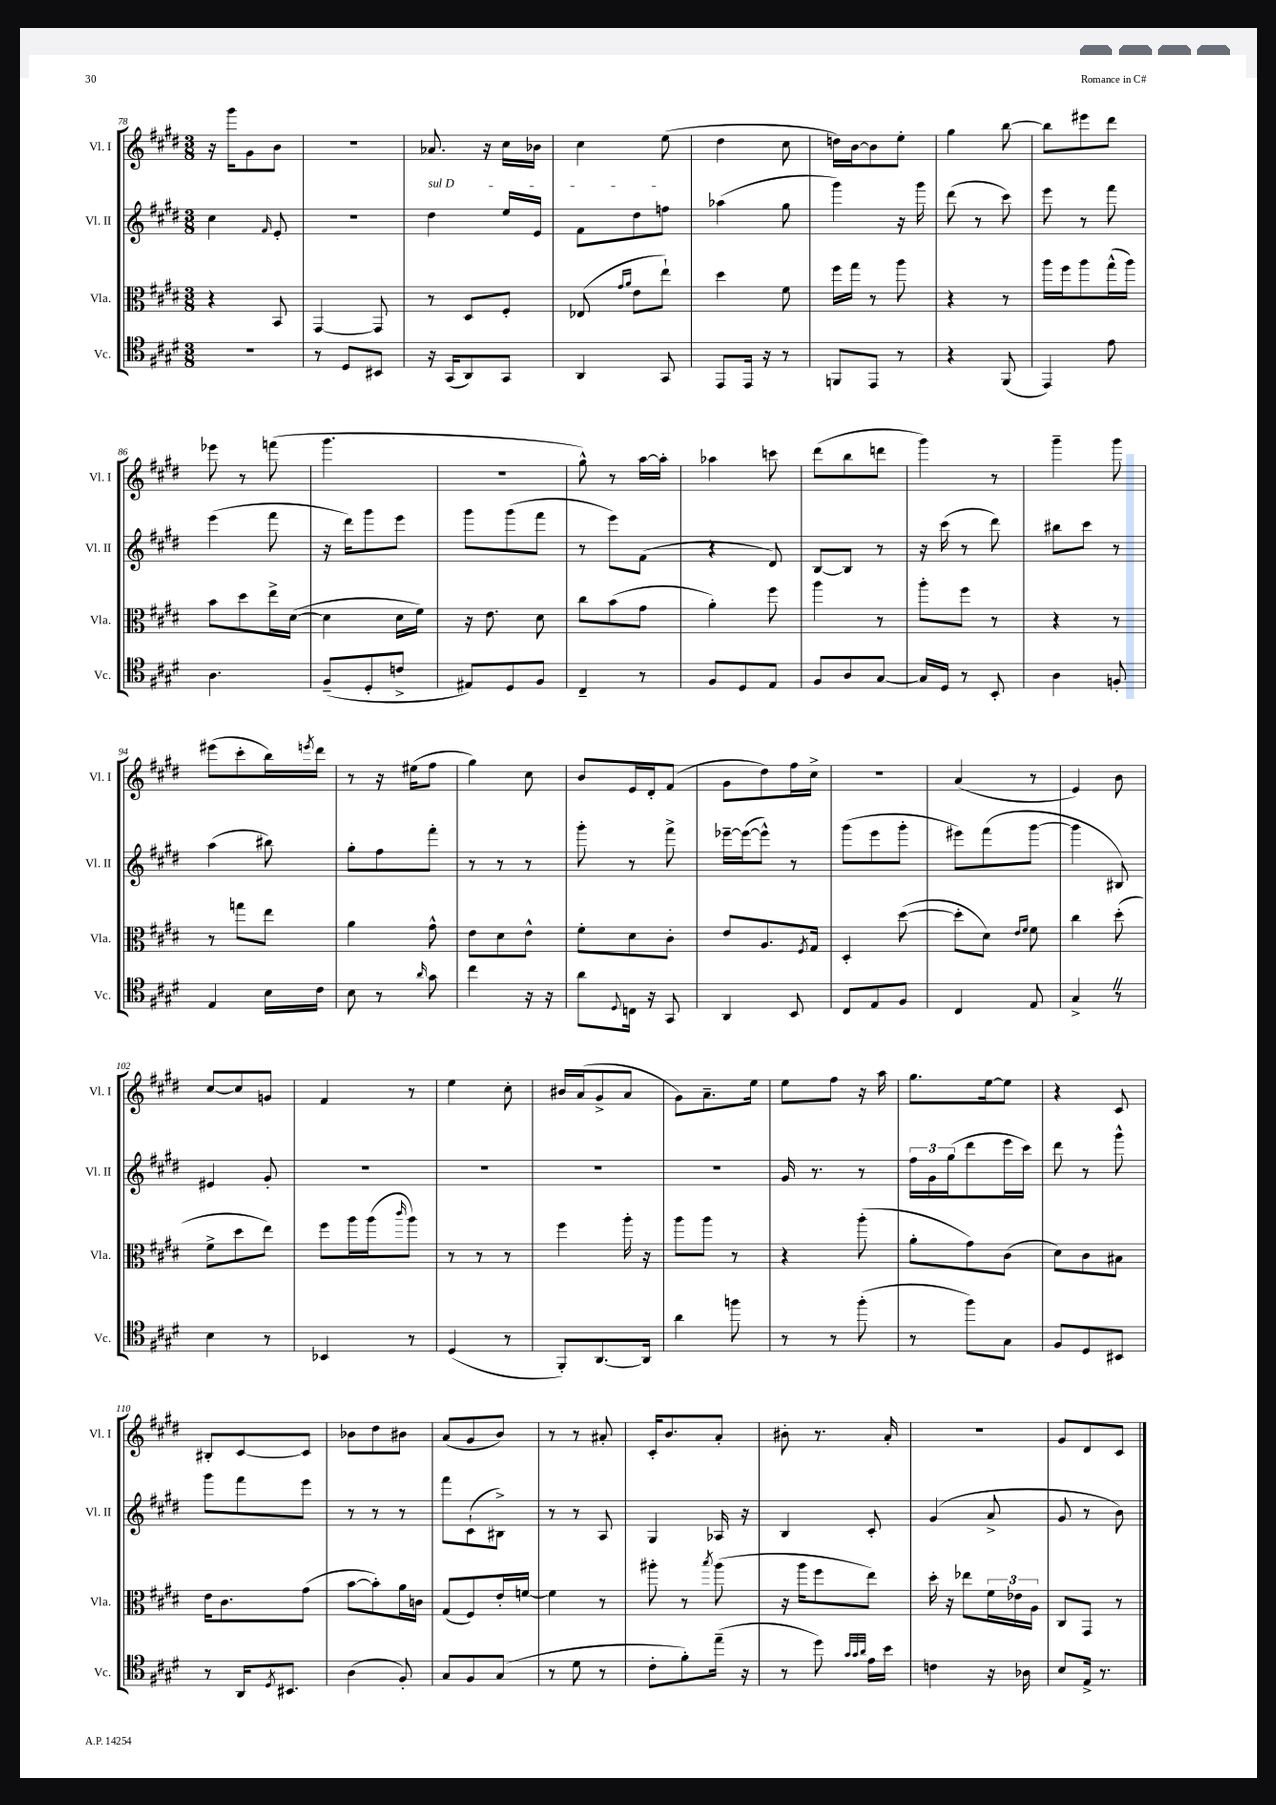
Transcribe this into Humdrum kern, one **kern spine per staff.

**kern	**kern	**kern	**kern
*staff4	*staff3	*staff2	*staff1
*clefC4	*clefC3	*clefG2	*clefG2
*k[f#c#g#d#]	*k[f#c#g#d#]	*k[f#c#g#d#]	*k[f#c#g#d#]
*M3/8	*M3/8	*M3/8	*M3/8
4.r	4r	4cc#\	16r
.	.	.	16ggg#\LK
.	.	.	8g#\
.	.	16qqf#/	.
.	8BB/	8e'/	8b\J
=	=	=	=
8r	[4GG#/	4.r	4.r
8D#/L	.	.	.
8BB#/J	8GG#/]	.	.
=	=	=	=
16r	8r	4dd#\	8.a-/
(16GG#/LK	.	.	.
8AA/)	8D#/L	.	.
.	.	.	16r
8GG#/J	8F#'/J	16ee/LL	16cc#\LL
.	.	16e/JJ	16b-\JJ
=	=	=	=
4AA/	(8E-/	8f#\L	4cc#\
.	16qqg#/LL	.	.
.	16qqa/JJ	.	.
.	8e\L	8dd#\	.
8GG#/	8ee`\J)	8ff\J	(8ee\
=	=	=	=
8EE/L	4dd#\	(4aa-\	4dd#\
16EE/Jk	.	.	.
16r	.	.	.
8r	8f#\	8gg#\	8cc#\
=	=	=	=
8FF/L	16ff#\LL	4ggg#\)	16dd\LL)
.	16gg#\JJ	.	[16b\J
8EE/J	8r	.	8b\]
8r	8aa\	16r	8ee'\J
.	.	16ggg#\	.
=	=	=	=
4r	4r	(8ddd#\	4gg#\
.	.	8r	.
(8FF#/	8r	8ccc#\)	[8bb\
=	=	=	=
4EE/)	16aa\LL	8eee\	8bb\]L
.	16ff#\J	.	.
.	8aa\	8r	8eee#\
8e\	(16gg#^^\L	8fff#\	8ddd#\J
.	16aa\JJ)	.	.
=	=	=	=
4.A\	8b\L	(4eee\	8eee-\
.	8dd#\	.	8r
.	16ee^\L	8fff#\	(8fff\
.	([16d#\JJ	.	.
=	=	=	=
(8F#~/L	4d#\]	16r	4.ggg#\
.	.	16ddd#\LK)	.
8D#'/	.	8ggg#\	.
8c^/J	16d#\LL	8eee\J	.
.	16f#\JJ)	.	.
=	=	=	=
8E#/L)	16r	8ggg#\L	4.r
.	8.e\	.	.
8D#/	.	(8ggg#\	.
8F#/J	8d#\	8fff#\J	.
=	=	=	=
4C#~/	8cc#\L	8r	8gg#^^\)
.	(8b\	8eee\L)	8r
8r	8g#\J	(8f#\J	[16aa\LL
.	.	.	16aa'\]JJ
=	=	=	=
8F#/L	4a'\)	4r	4aa-\
8D#/	.	.	.
8E/J	8ff#\	8d#/)	8ccc\
=	=	=	=
8F#/L	4aa\	[8B/L	(8ddd#\L
8A/	.	8B/]J	8bb\
[8G#/J	8r	8r	8ddd\J
=	=	=	=
16G#/]LL	8aa'\L	16r	4ggg#\)
16D#/JJ	.	(16ccc#\	.
8r	8ff#\J	8r	.
8BB'/	8r	8ddd#\)	8r
=	=	=	=
4A\	4r	8bb#\L	4ggg#~\
.	.	8ccc#\J	.
8F'/	8r	8r	8ggg#\
=	=	=	=
4E/	8r	(4aa\	(8eee#\L
.	8gg\L	.	8ccc#'\
16B\LL	8ee\J	8bb#\)	16bb\L)
.	.	.	8qeee/
16c#\JJ	.	.	16ddd#\JJ
=	=	=	=
8B\	4a\	8gg#'\L	8r
8r	.	8ff#\	16r
.	.	.	(16ee#\LK
16qqa/	.	.	.
8g#\	8g#^^\	8fff#'\J	8ff#\J
=	=	=	=
4cc#\	8e\L	8r	4gg#\)
.	8d#\	8r	.
16r	8e^^\J	8r	8cc#\
16r	.	.	.
=	=	=	=
8a\L	8f#'\L	8ggg#'\	8b/L
8qqD#/	.	.	.
16C\Jk	8d#\	8r	16e/L
16r	.	.	16d#'/J
8GG#/	8c#'\J	8fff#^\	(8f#/J
=	=	=	=
4AA/	8e/L	[16eee-~\LL	8g#\L
.	.	(16eee-\_J	.
.	8.A/	8eee-^^\]J)	8dd#\)
8BB/	.	8r	16ff#\L
.	8qF#/	.	.
.	16G#/Jk	.	16cc#^\JJ
=	=	=	=
8C#/L	4D#'/	(8ggg#\L	4.r
8E/	.	8eee\	.
8F#/J	([8dd#\	8ggg#'\J	.
=	=	=	=
4C#/	8dd#'\]L	8eee#\L)	(4a/
.	8d#\J)	(8fff#\	.
.	16qqe/LL	.	.
.	16qqf#/JJ	.	.
8E/	8f#\	[8ggg#\J	8r
=	=	=	=
4G#^/	4cc#\	4ggg#\]	4e/)
8r	(8dd#'\	8B#/)	8b\
=	=	=	=
4B\	8f#^\L	4e#/	[8cc#/L
.	8dd#\	.	8cc#/]
8r	8ee\J)	8g#'/	8g/J
=	=	=	=
4BB-/	8ff#\L	4.r	4f#/
.	16aa\L	.	.
.	(16aa\J	.	.
.	16qqccc#/	.	.
8r	8aa\J)	.	8r
=	=	=	=
(4D#/	8r	4.r	4ee\
.	8r	.	.
8r	8r	.	8cc#'\
=	=	=	=
8FF#'/L)	4ff#\	4.r	16b#/LL
.	.	.	(16a/J
[8.AA/	.	.	8g#^/
.	16aa'\	.	8a/J
16AA/]Jk	16r	.	.
=	=	=	=
4a\	8aa\L	4.r	8g#\L)
.	8aa\J	.	8.a~\
8ff\	8r	.	.
.	.	.	16ee\Jk
=	=	=	=
8r	4r	16g#/	8ee\L
.	.	8.r	.
8r	.	.	8ff#\J
(8ff#'\	(8aa'\	8r	16r
.	.	.	16aa\
=	=	=	=
8r	8a'\L	24ff#\LL	8.gg#\L
.	.	24g#\	.
.	.	(24gg#\J	.
8ff#\L)	8g#\)	8ddd#\	.
.	.	.	[16ee\k
8G#\J	(8c#\J	16eee\L	8ee\]J
.	.	16ccc#\JJ)	.
=	=	=	=
8F#/L	8d#\L)	8ddd#\	4r
8D#/	8c#\	8r	.
8BB#/J	8B#\J	8ggg#^^\	8c#/
=	=	=	=
8r	16e\LK	8ggg#\L	8B#'/L
.	8.c#\	.	.
16AA/LK	.	8fff#\	[8c#/
8qD#/	.	.	.
8.BB#/J	.	.	.
.	(8g#\J	8eee\J	8c#/]J
=	=	=	=
(4A\	[8b\L	8r	8b-\L
.	8b'\])	8r	8dd#\
8F#'/)	16a\L	8r	8b#\J
.	16c\JJ	.	.
=	=	=	=
8G#/L	(8G#/L	8fff#\L	(8a/L
8F#/	8F#/)	(8c#`\	8g#/
(8G#/J	16e'/L	8B#^\J)	8b/J)
.	[16f/JJ	.	.
=	=	=	=
8r	4f\]	8r	8r
8d#\	.	8r	8r
8r	8r	8A/	8a#'/
=	=	=	=
8c#'\L	8aa#'\	4G#/	16c#'/LK
.	.	.	8.b/
8f#'\)	8r	.	.
.	8qbb/	.	.
(16ee~\Jk	(8aa#\	16A-/	8a'/J
16r	.	16r	.
=	=	=	=
8r	16r	4B/	8b#'\
.	16aa\LK	.	.
8dd#\)	8ff#\	.	8.r
32qqg#/LLL	.	.	.
32qqg#/	.	.	.
32qqa/JJJ	.	.	.
16e\LL	8ee\J)	8c#'/	.
16b\JJ	.	.	16a'/
=	=	=	=
4c\	16dd#'\	(4g#/	4.r
.	16r	.	.
.	8ee-\L	.	.
16r	24f#\L	8a^/	.
.	24e-\	.	.
16A-\	.	.	.
.	24A\JJ	.	.
=	=	=	=
8B/L	8C#/L	8g#/	8g#/L
16E^/Jk	8GG#/J	8r	8d#/
8.r	.	.	.
.	8r	8b\)	8c#/J
==	==	==	==
*-	*-	*-	*-
